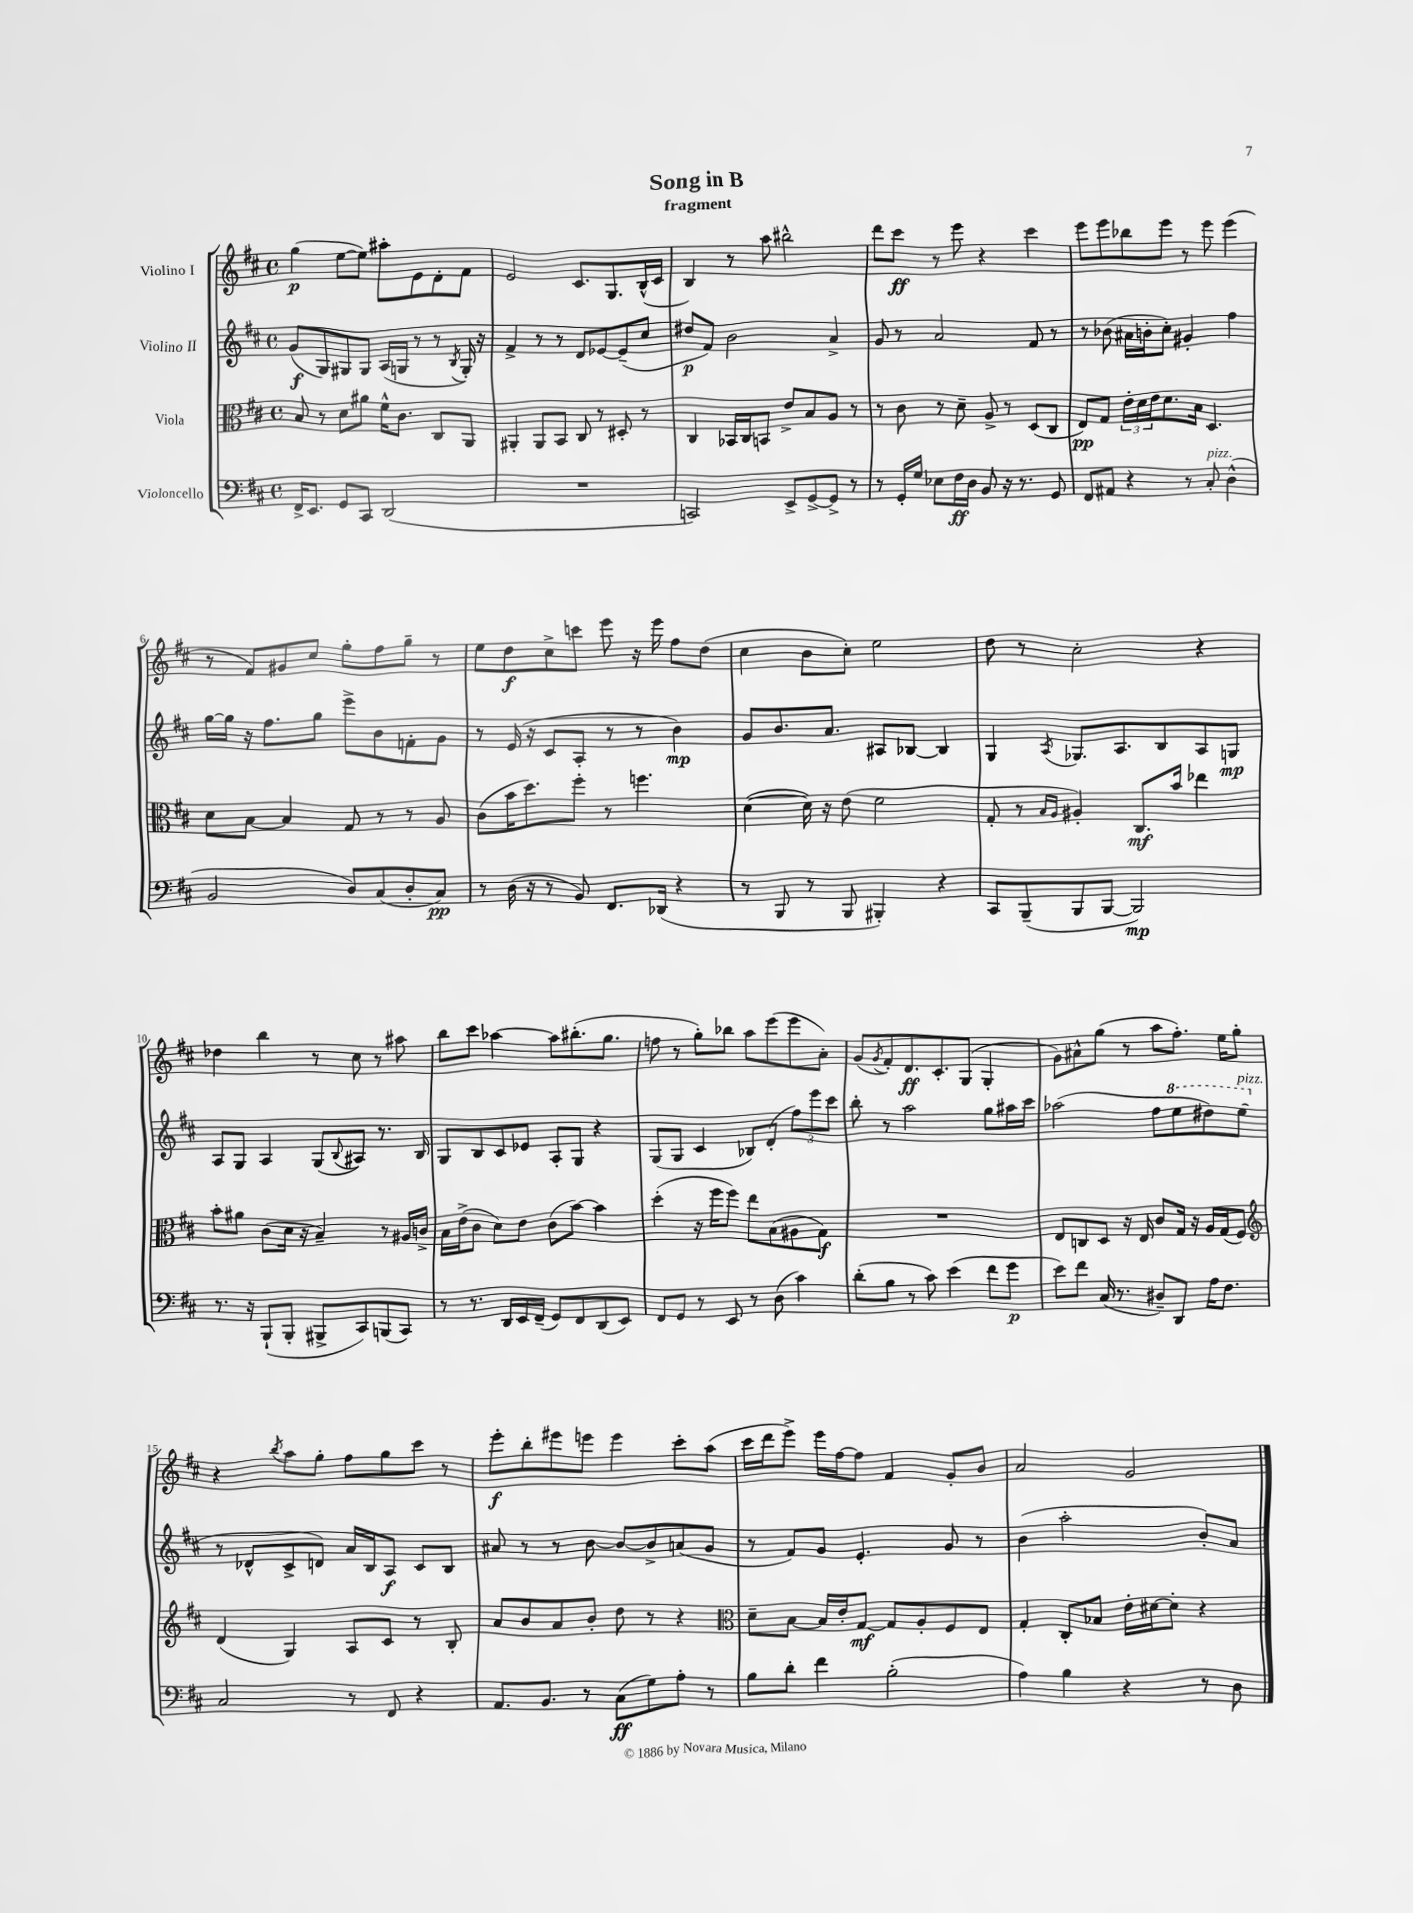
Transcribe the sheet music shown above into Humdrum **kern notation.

**kern	**dynam	**kern	**dynam	**kern	**dynam	**kern	**dynam
*part4	*part4	*part3	*part3	*part2	*part2	*part1	*part1
*staff4	*staff4	*staff3	*staff3	*staff2	*staff2	*staff1	*staff1
*I"Violoncello	*	*I"Viola	*	*I"Violino II	*	*I"Violino I	*
*clefF4	*	*clefC3	*	*clefG2	*	*clefG2	*
*k[f#c#]	*	*k[f#c#]	*	*k[f#c#]	*	*k[f#c#]	*
*M4/4	*	*M4/4	*	*M4/4	*	*M4/4	*
*met(c)	*	*met(c)	*	*met(c)	*	*met(c)	*
=1	=1	=1	=1	=1	=1	=1	=1
16FF#^/KL	.	8B/	.	(8g/L	f	(4gg\	p
8.EE/J	.	.	.	.	.	.	.
.	.	8r	.	8G/)	.	.	.
8GG/L	.	8d\L	.	8G#X/	.	[8ee\L	.
8CC#/J	.	8a#X\J	.	8G#/J	.	8ee\J])	.
(2DD/	.	16f#^^\KL	.	(16A/LL	.	8aa#X'\L	.
.	.	8.c#\J	.	16Gn/JJ	.	.	.
.	.	.	.	8r	.	8e\	.
.	.	8C#/L	.	8r	.	8d'\	.
.	.	.	.	8qB/	.	.	.
.	.	8AA/J	.	16G'/)	.	8f#\J	.
.	.	.	.	16r	.	.	.
=2	=2	=2	=2	=2	=2	=2	=2
1r	.	4AA#X'/	.	4f#^/	.	2e/	.
.	.	8AA#/L	.	8r	.	.	.
.	.	8BB/J	.	8r	.	.	.
.	.	8C#/	.	8d/L	.	8.c#/L	.
.	.	8r	.	[8e-X/	.	.	.
.	.	.	.	.	.	8.G/	.
.	.	8D#X'/	.	(8e-~/]	.	.	.
.	.	8r	.	8cc#/J	.	(16B^^/L	.
.	.	.	.	.	.	16c#/JJ	.
=3	=3	=3	=3	=3	=3	=3	=3
2CCn/)	.	4C#/	.	8dd#X/L	p	4B/)	.
.	.	.	.	8f#/J)	.	.	.
.	.	16BB-X/LL	.	2b\	.	8r	.
.	.	16C#/J	.	.	.	.	.
.	.	8BBn/J	.	.	.	8aa\	.
8EE^/L	.	8e^/L	.	.	.	2bb#X^^\	.
[8GG^/	.	8B/	.	.	.	.	.
8GG^/J]	.	8A/J	.	4a^/	.	.	.
8r	.	8r	.	.	.	.	.
=4	=4	=4	=4	=4	=4	=4	=4
8r	.	8r	.	8g/	.	8ddd\L	.
16GG'/LL	.	8c#\	.	8r	.	8ccc#\J	ff
16G/JJ	.	.	.	.	.	.	.
8E-X\L	.	8r	.	2a/	.	8r	.
16F#\L	ff	8d~\	.	.	.	8eee\	.
16D\JJ	.	.	.	.	.	.	.
8BB/	.	8A^/	.	.	.	4r	.
16r	.	8r	.	.	.	.	.
8.r	.	.	.	.	.	.	.
.	.	(8D/L	.	8f#/	.	4ccc#\	.
8GG/	.	8C#/J	.	8r	.	.	.
=5	=5	=5	=5	=5	=5	=5	=5
8FF#/L	.	8E/L)	pp	8r	.	8eee\L	.
8AA#X/J	.	8G/J	.	(8b-X\	.	8eee\	.
4r	.	24e'\LL	.	16a#X\LL	.	8bb-X\	.
.	.	24d\	.	.	.	.	.
.	.	.	.	16bn'\J	.	.	.
.	.	24e\J	.	.	.	.	.
.	.	8.d\	.	8cc#'\J)	.	8eee\J	.
8r	.	.	.	4g#X'/	.	8r	.
.	.	16B\Jk	.	.	.	.	.
!LO:TX:a:i:t=pizz.	!	!	!	!	!	!	!
8C#'/	.	4.D/	.	.	.	8eee\	.
(4D^^\	.	.	.	4ff#\	.	(4eee\	.
!!LO:LB:g=z
=6	=6	=6	=6	=6	=6	=6	=6
2BB/	.	8d\L	.	[16gg\LL	.	8r	.
.	.	.	.	16gg\JJ]	.	.	.
.	.	[8B\J	.	16r	.	8f#/L)	.
.	.	.	.	8.ff#\L	.	.	.
.	.	4B/]	.	.	.	8g#X/	.
.	.	.	.	8gg\J	.	8cc#/J	.
8D/L)	.	8G/	.	8eee^\L	.	8gg'\L	.
(8C#/	.	8r	.	8b\	.	8ff#\	.
8D'/	.	8r	.	8fn'\	.	8gg~\J	.
8C#/J)	pp	8A/	.	8g\J	.	8r	.
=7	=7	=7	=7	=7	=7	=7	=7
8r	.	(8c#\L	.	8r	.	8ee\L	.
(16D\	.	16b\K	.	(16e/	.	8dd\	f
16r	.	8.dd\)	.	16r	.	.	.
8r	.	.	.	8c#/L	.	8cc#^\	.
8BB/)	.	8ff#'\J	.	8A'/J	.	8cccn\J	.
8.FF#/L	.	8r	.	8r	.	8eee\	.
.	.	4.ffn\	.	8r	.	16r	.
(16DD-X/Jk	.	.	.	.	.	16eee\	.
4r	.	.	.	4b\)	mp	8ff#\L	.
.	.	.	.	.	.	(8dd\J	.
=8	=8	=8	=8	=8	=8	=8	=8
8r	.	([4d\	.	8g/L	.	4cc#\	.
8BBB/	.	.	.	8.b/	.	.	.
8r	.	16d\])	.	.	.	8b\L	.
.	.	16r	.	8.a/J	.	.	.
8BBB/	.	(8e\	.	.	.	8cc#'\J)	.
4BBB#X'/)	.	2f#\	.	8A#X/L	.	2ee\	.
.	.	.	.	[8B-X/J	.	.	.
4r	.	.	.	4B-/]	.	.	.
=9	=9	=9	=9	=9	=9	=9	=9
8CC#/L	.	8G'/	.	4G/	.	8dd\	.
(8BBB~/	.	8r	.	.	.	8r	.
.	.	16qqB/LL	.	.	.	.	.
.	.	16qqA/JJ	.	8qA/	.	.	.
8BBB/	.	4A#X'/)	.	8.G-X/L	.	2cc#'\	.
[8BBB/J	.	.	.	.	.	.	.
.	.	.	.	8.A/	.	.	.
2BBB/])	mp	8.C#/L	mf	.	.	.	.
.	.	.	.	8B/	.	.	.
.	.	16b/Jk	.	.	.	.	.
.	.	4ee-X\	.	8A/	.	4r	.
.	.	.	.	8Gn/J	mp	.	.
!!LO:LB:g=z
=10	=10	=10	=10	=10	=10	=10	=10
8.r	.	8b'\L	.	8A/L	.	4dd-X\	.
.	.	8a#X\J	.	8G/J	.	.	.
16r	.	.	.	.	.	.	.
(8BBB`/L	.	(8c#\L	.	4A/	.	4bb\	.
8BBB'/J	.	16d\Jk	.	.	.	.	.
.	.	16r	.	.	.	.	.
8BBB#X^/L	.	4B~/)	.	(8G/L	.	8r	.
.	.	.	.	8qqB/	.	.	.
8CC#/)	.	.	.	8A#X/J)	.	8cc#\	.
(8BBBn/	.	8r	.	8.r	.	8r	.
8CC#/J)	.	16A#X/LL	.	.	.	8aa#X\	.
.	.	16cn^/JJ	.	16B/	.	.	.
=11	=11	=11	=11	=11	=11	=11	=11
8r	.	16B\LL	.	8G/L	.	8bb\L	.
.	.	(16e^\J	.	.	.	.	.
8.r	.	8c#\J	.	8B/	.	8ccc#\J	.
.	.	8d\L)	.	8c#/	.	[4aa-X\	.
16DD/LL	.	.	.	.	.	.	.
16EE/	.	8e\J	.	8e-X/J	.	.	.
(16FF#~/JJ	.	.	.	.	.	.	.
8GG/L)	.	(8c#\L	.	8A'/L	.	8aa-\L]	.
8FF#/	.	[8b\J)	.	8G/J	.	(8.bb#X'\	.
(8DD/	.	4b\]	.	4r	.	.	.
.	.	.	.	.	.	8.gg\J	.
8EE/J)	.	.	.	.	.	.	.
=12	=12	=12	=12	=12	=12	=12	=12
8FF#/L	.	(4dd'\	.	(8G/L	.	8ffn\	.
8GG/J	.	.	.	8G/J	.	8r	.
8r	.	16r	.	4c#/	.	8gg'\L)	.
.	.	16ff#\KL	.	.	.	.	.
8EE/	.	8ff#\J)	.	.	.	8bb-X\J	.
8r	.	8ee\L	.	8B-X/L)	.	8aa\L	.
(8D\	.	(8B\	.	(8d'/J	.	(8eee\	.
4c#\)	.	8A#X\	.	12ff#\L)	.	8eee\	.
.	.	.	.	12eee\	.	.	.
.	.	8G\J)	f	.	.	8a'\J)	.
.	.	.	.	12ccc#\J	.	.	.
=13	=13	=13	=13	=13	=13	=13	=13
(8d'\L	.	1r	.	8bb'\	.	(8g/L	.
.	.	.	.	.	.	8qg/	.
8B\J	.	.	.	8r	.	8f#'/)	.
8r	.	.	.	2aa\	.	8.d/	ff
8c#\)	.	.	.	.	.	.	.
.	.	.	.	.	.	8.c#'/	.
(4e\	.	.	.	.	.	.	.
.	.	.	.	.	.	(8G/J	.
8f#\L	.	.	.	8gg\L	.	4G'/	.
8g\J	p	.	.	16aa#X\L	.	.	.
.	.	.	.	16ccc#\JJ	.	.	.
=14	=14	=14	=14	=14	=14	=14	=14
8e\L)	.	8E/L	.	(2aa-X\	.	8g\L)	.
8f#\J	.	8Cn/	.	.	.	8a#X^^\	.
(16C#/	.	8D/J	.	.	.	(8gg\J	.
8.r	.	.	.	.	.	.	.
.	.	16r	.	.	.	8r	.
.	.	16E/	.	.	.	.	.
8D#X~/L)	.	8c#/L	.	8ff#\L	.	8aa\L	.
*	*	*	*	*8va	*	*	*
8DD/J	.	16G/Jk	.	8eee\	.	8.ff#'\J)	.
.	.	16r	.	.	.	.	.
16A\KL	.	16A/LL	.	8ddd#X\)	.	.	.
8.F#\J	.	(16G/J	.	.	.	16ee\KL	.
!	!	!	!	!LO:TX:a:i:t=pizz.	!	!	!
.	.	8F#/J)	.	(8eee\J	.	8gg'\J	.
!!LO:LB:g=z
=15	=15	=15	=15	=15	=15	=15	=15
*	*	*clefG2	*	*	*	*	*
*	*	*	*	*X8va	*	*	*
2C#/	.	(4d/	.	8r	.	4r	.
.	.	.	.	8d-X^^/L	.	.	.
.	.	.	.	.	.	8qbb/	.
.	.	4G/)	.	8c#^/	.	8aa\L	.
.	.	.	.	8dn/J)	.	8gg'\J	.
8r	.	8A/L	.	16a/LL	.	8ff#\L	.
.	.	.	.	16B/J	.	.	.
8FF#/	.	8c#/J	.	8A/J	f	8gg\	.
4r	.	8r	.	8c#/L	.	8ccc#\J	.
.	.	8B'/	.	8B/J	.	8r	.
=16	=16	=16	=16	=16	=16	=16	=16
8.AA/L	.	8a/L	.	8a#X/	.	8eee'\L	f
.	.	8b/	.	8r	.	8bb'\	.
8.BB/J	.	.	.	.	.	.	.
.	.	8a/	.	8r	.	8eee#X\	.
8r	.	8b'/J	.	[8b\	.	8eeen\J	.
(8C#\L	ff	8dd\	.	8b/L_	.	4eee\	.
8G\)	.	8r	.	8b^/]	.	.	.
8A'\J	.	4r	.	(8an/	.	8ccc#'\L	.
8r	.	.	.	8g/J	.	(8aa\J	.
=17	=17	=17	=17	=17	=17	=17	=17
*	*	*clefC3	*	*	*	*	*
8B\L	.	8d~\L	.	8r	.	16ccc#\LL	.
.	.	.	.	.	.	16ddd\J	.
8d'\J	.	[8B\J	.	8f#/L)	.	8eee^\J)	.
4f#\	.	16B/LL]	.	8g/J	.	16eee\LL	.
.	.	16e'/J	.	.	.	[16ff#\J	.
.	.	[8G/J	mf	4.e'/	.	8ff#\J]	.
(2B'\	.	8G/L]	.	.	.	4f#/	.
.	.	8A'/	.	.	.	.	.
.	.	8F#/	.	8g/	.	8g'/L	.
.	.	8E/J	.	8r	.	8b/J	.
=18	=18	=18	=18	=18	=18	=18	=18
4A\)	.	4G'/	.	(4b\	.	2a/	.
4B\	.	8C#'/L	.	2aa'\	.	.	.
.	.	8B-X/J	.	.	.	.	.
4r	.	16e'\LL	.	.	.	2g/	.
.	.	[16d#X\J	.	.	.	.	.
.	.	8d#'\J]	.	.	.	.	.
8r	.	4r	.	8b'/L)	.	.	.
8D\	.	.	.	8a/J	.	.	.
==	==	==	==	==	==	==	==
*-	*-	*-	*-	*-	*-	*-	*-
